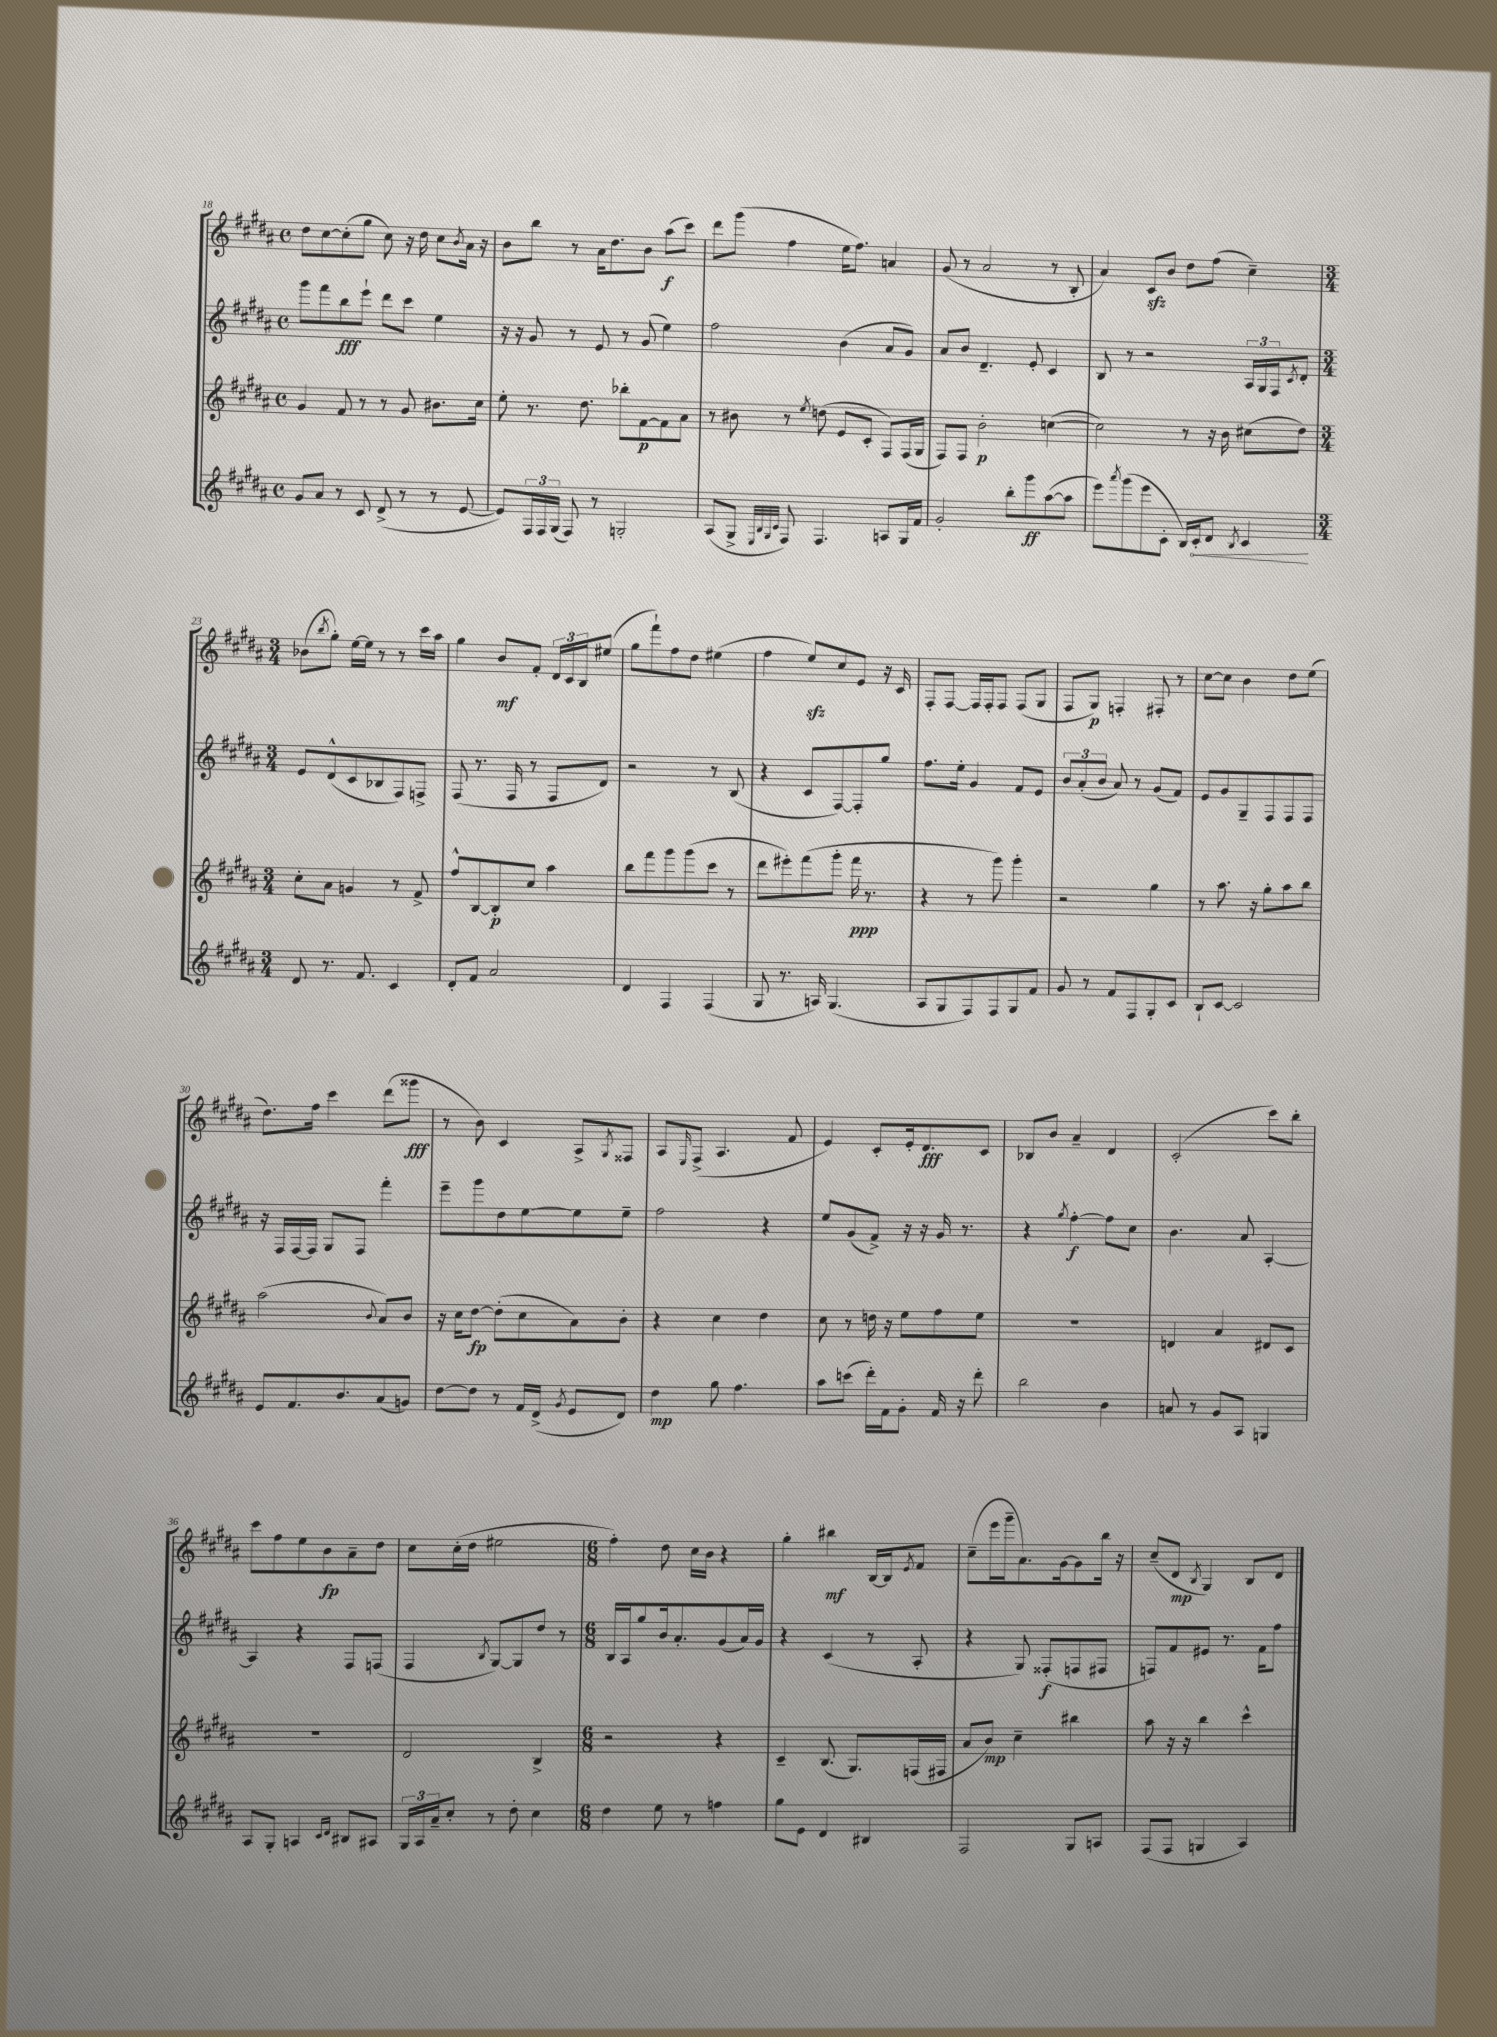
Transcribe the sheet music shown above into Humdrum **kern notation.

**kern	**kern	**kern	**kern
*staff4	*staff3	*staff2	*staff1
*clefG2	*clefG2	*clefG2	*clefG2
*k[f#c#g#d#a#]	*k[f#c#g#d#a#]	*k[f#c#g#d#a#]	*k[f#c#g#d#a#]
*M4/4	*M4/4	*M4/4	*M4/4
*met(c)	*met(c)	*met(c)	*met(c)
8g#	4g#	8ggg#	8dd#
8a#	.	8fff#	[8cc#
8r	8f#	8bb	(8cc#']
8c#	8r	8eee`	8gg#
(8d#^	8r	8ddd#	8cc#)
8r	8g#	8ccc#	16r
.	.	.	16dd#
8r	8.b#	4ee	8cc#
.	.	.	8qb
[8e	.	.	16a#
.	16cc#	.	16r
=	=	=	=
8e])	8ee'	16r	8b
.	.	16r	.
24F#	8.r	8g#	8bb
24F#	.	.	.
(24G#	.	.	.
8F#)	.	8r	8r
.	8.dd#	.	.
8r	.	8e	16a#
.	.	.	8.dd#
2G'	8bb-'	8r	.
.	[8f#	(8g#	8b
.	8f#]	4ee)	(8aa#
.	8a#	.	8ccc#)
=	=	=	=
(8A#	8r	2ff#	8ddd#
8G#^	8b#	.	(8ggg#
32qqE	.	.	.
32qqB	.	.	.
32qqG#	.	.	.
32qqc#	.	.	.
8F#)	8r	.	4ff#
.	8qee	.	.
4.F#	(8dd	.	.
.	8e	(4b	16ee
.	.	.	8.ff#)
.	8c#'	.	.
8A	8F#)	8a#	4a
16G#	(16F#	8g#)	.
16f#	16G#	.	.
=	=	=	=
2g#'	8F#)	8a#	(8g#
.	8F#	8b	8r
.	2b'	4.d#~	2a#
8bb'	.	.	.
8ggg#	.	8e'	.
([8aa#	([4cc	4c#	8r
8aa#]	.	.	8B'
=	=	=	=
8eee)	2cc])	8B	4a#)
8qaaa#	.	.	.
(8ggg#	.	8r	.
8eee	.	2r	8c#
8c#'	.	.	8b
16B)	8r	.	8dd#
16c#'	.	.	.
8d#	16r	.	(8ff#
.	16b	.	.
8qB	.	.	.
4c#	(8cc#	24A#	4cc#~)
.	.	24G#	.
.	.	24F#	.
.	.	8qc#	.
.	8dd#)	8d#'	.
=	=	=	=
*M3/4	*M3/4	*M3/4	*M3/4
8d#	8cc#'	8e	(8b-
.	.	.	8qbb
8.r	8a#	(8d#^^	8gg#')
.	4g	8c#	[16ee
8.f#	.	.	16ee]
.	.	8B-	8r
4c#	8r	8F#)	8r
.	8f#^	8F^	16ccc#
.	.	.	16aa#
=	=	=	=
8d#'	8ff#^^	(8F#	4gg#
8f#	[8B	8.r	.
2a#	8B']	.	8b
.	.	16F#	.
.	8cc#	8r	8f#'
.	4aa#	8F#	24d#
.	.	.	24c#
.	.	.	24B
.	.	8d#)	(8ee#
=	=	=	=
4d#	8bb	2r	8gg#
.	8fff#	.	8fff#`)
4F#	8ggg#	.	8ff#
.	(8ggg#	.	8dd#
(4F#	8ccc#	8r	(4ee#
.	8r	(8B	.
=	=	=	=
8G#	8ddd#	4r	4ff#
8.r	8eee#')	.	.
.	(8fff#	8c#	8ee)
16A)	.	.	.
(4.G#	8ggg#'	[8F#)	8cc#
.	16fff#	8F#']	8e
.	8.r	.	.
.	.	8gg#	16r
.	.	.	16c#
=	=	=	=
8A#	4r	8.ff#	8F#'
8G#	.	.	[8F#
.	.	16ee'	.
8F#)	8r	4g#	16F#]
.	.	.	16F#'
8F#	8ggg#)	.	8F#
8G#	4ggg#'	8f#	(8F#
8f#	.	8e	8G#
=	=	=	=
8g#	2r	12b	8F#
.	.	(12a#'	.
8r	.	.	8G#)
.	.	12b	.
8f#	.	8a#)	4F'
8F#	.	8r	.
8G#'	4gg#	(8g#	8F#'
8c#	.	8f#)	8r
=	=	=	=
8B`	8r	8e	[8cc#
[8c#	8.aa#	8g#	8cc#]
2c#]	.	8G#~	4b
.	16r	.	.
.	8gg#'	8F#	.
.	8aa#	8F#	8dd#
.	8bb	8F#	(8ee
=	=	=	=
8e	(2aa#	16r	8.dd#)
.	.	16F#	.
8.f#	.	[16F#	.
.	.	16F#]	16ff#
.	.	8G#	4ccc#
8.b	.	.	.
.	.	8F#	.
.	8qqb	.	.
(8a#	8a#)	4fff#'	(8ddd#
8g)	8b	.	8ggg##
=	=	=	=
[8dd#	16r	8eee~	8r
.	16cc#	.	.
8dd#]	[8dd#	8ggg#	8b)
8r	(8dd#']	8dd#	4c#
16f#	8cc#	[8ee	.
(16d#^	.	.	.
8qg#	.	.	.
8e	8a#)	8ee]	8A#^
.	.	.	8qG#
8d#)	8b'	8ee~	8F##
=	=	=	=
4dd#	4r	2ff#	8A#
.	.	.	16qqE
.	.	.	(8F#^
8gg#	4cc#	.	4.A#
4.ff#	.	.	.
.	4dd#	4r	.
.	.	.	8f#
=	=	=	=
8aa#	8cc#	8ee	4e)
(8ccc	8r	(8g#	.
16ddd#')	16dd	8f#^)	8c#'
16f#	16r	.	.
8g#'	8ee	16r	16e'
.	.	16r	8.d#
16f#	8ff#	16g#	.
16r	.	8.r	.
8ddd#'	8ee	.	8c#
=	=	=	=
2bb	2.r	4r	8B-
.	.	.	8b
.	.	8qgg#	.
.	.	[4ff#'	4a#~
4b	.	8ff#]	4d#
.	.	8cc#	.
=	=	=	=
8a	4d	4.b	(2c#'
8r	.	.	.
8g#	4a#	.	.
8A#	.	8a#	.
4G	8d#	[4A#'	8ccc#)
.	8c#	.	8bb'
=	=	=	=
8A#	2.r	4A#]	8ccc#
8G#'	.	.	8ff#
4A	.	4r	8ee
.	.	.	8b
16qqc#	.	.	.
16qqd#	.	.	.
8B#	.	8F#	8a#~
8A#	.	(8F	8dd#
=	=	=	=
24G#	2d#	4F#	8cc#
24A#	.	.	.
24a#~	.	.	.
8cc#'	.	.	(16cc#'
.	.	.	16dd#
.	.	8qB	.
8r	.	[8G#)	2ee#
8dd#'	.	8G#]	.
4cc#	4B^	8dd#	.
.	.	8r	.
=	=	=	=
*M6/8	*M6/8	*M6/8	*M6/8
4dd#	2r	16B	4ff#')
.	.	16A#	.
.	.	8gg#	.
8ee	.	16b	8dd#
.	.	8.a#'	.
8r	.	.	16cc#
.	.	.	16b
4ff	4r	(8g#	4r
.	.	16a#)	.
.	.	16g#	.
=	=	=	=
8gg#	4c#~	4r	4gg#'
8e	.	.	.
4d#	(8.B	(4c#	4bb#
.	8.G#)	.	.
4B#	.	8r	[16B
.	.	.	16B]
.	.	.	8qe
.	(16F	8A#'	8f#
.	16F#	.	.
=	=	=	=
2F#	8a#	4r	(8cc#~
.	8b)	.	16eee
.	.	.	16ggg#~
.	4cc#~	8G#)	8.a#)
.	.	(8F##'	.
.	.	.	[16g#
8G#	4bb#	8F	8g#]
8A	.	8F#	16bb
.	.	.	16r
=	=	=	=
(8F#	8aa#	8F)	(8cc#~
8F#	16r	8f#	8d#
.	16r	.	.
.	.	.	8qB
4G	4bb	8e#	4G#)
.	.	8.r	.
4A#)	4ccc#^^	.	8B
.	.	16f#	.
.	.	8ff#	8d#
==	==	==	==
*-	*-	*-	*-
